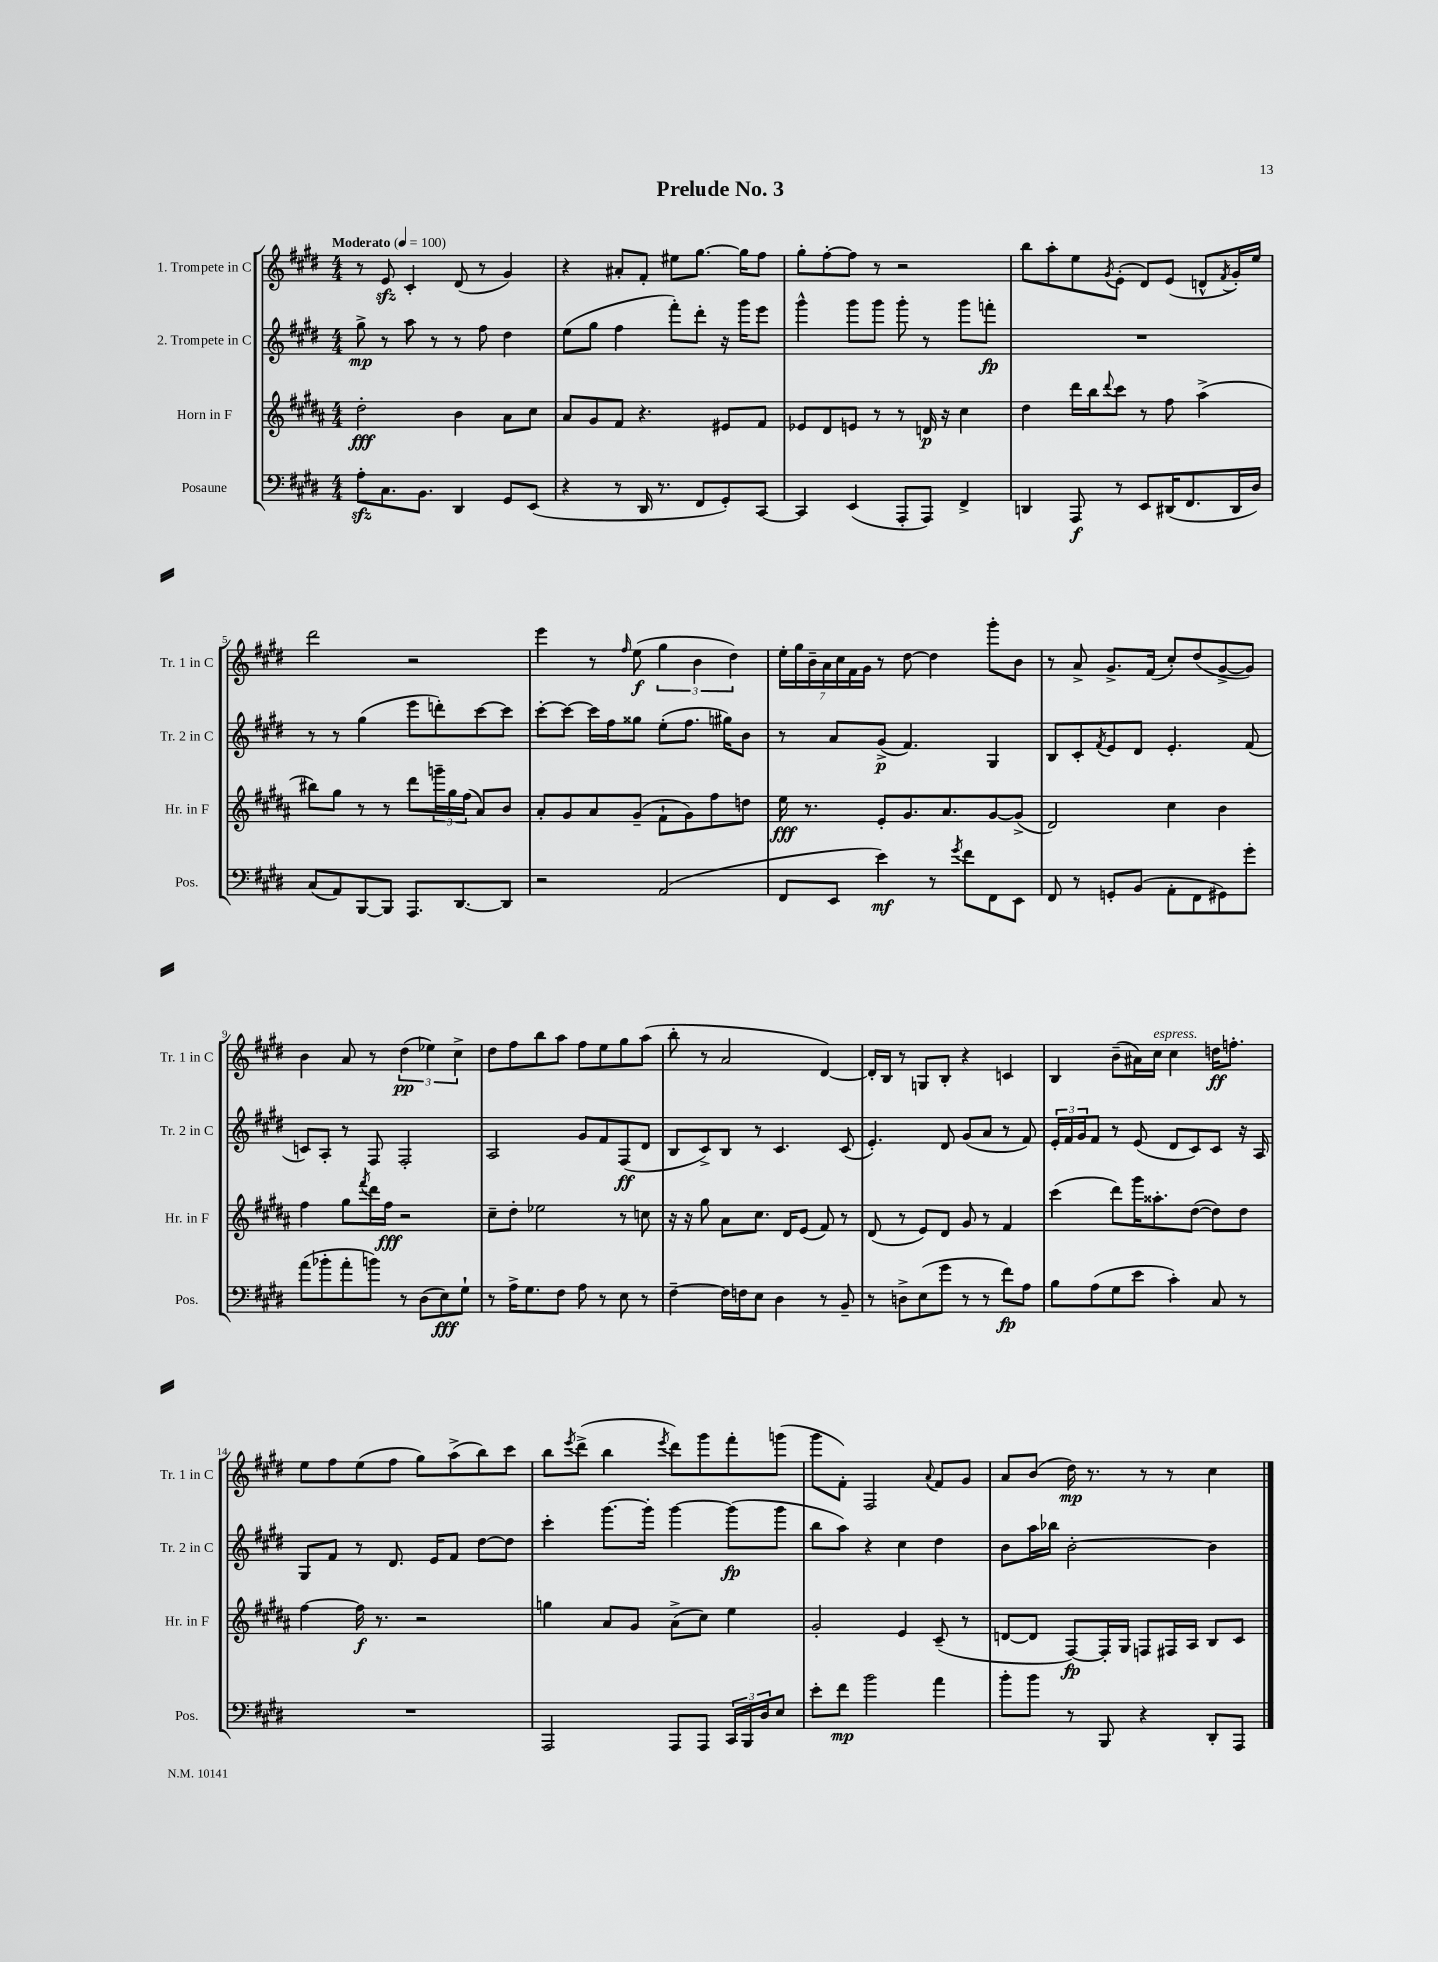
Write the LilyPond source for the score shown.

\header { title = "Prelude No. 3" }
<<
\new StaffGroup <<
\new Staff = "s0" \with { instrumentName = "1. Trompete in C" shortInstrumentName = "Tr. 1 in C" } {
    \clef treble \key e \major \numericTimeSignature \time 4/4 \tempo "Moderato" 4 = 100
    r8 e'8\sfz cis'4-. dis'8( r8 gis'4) |
    r4 ais'8-. fis'8-. eis''8 gis''8.~ gis''16 fis''8 |
    gis''8-. fis''8~-. fis''8 r8 r2 |
    b''8 a''8-. e''8 \acciaccatura { gis'8 } e'8-.( dis'8) e'8( d'8-^ \acciaccatura { fis'8 } gis'16-.) e''16 |
    dis'''2 r2 |
    e'''4 r8 \grace { fis''16 } e''8\f( \tuplet 3/2 { gis''4 b'4 dis''4) } |
    \tuplet 7/4 { e''16-. gis''16 b'16-- a'16 cis''16 fis'16 gis'16 } r8 dis''8~ dis''4 gis'''8-. b'8 |
    r8 a'8-> gis'8.-> fis'16( cis''8-.) dis''8( gis'8~-> gis'8) |
    b'4 a'8 r8 \tuplet 3/2 { dis''4\pp( ees''4) cis''4-> } |
    dis''8 fis''8 b''8 a''8 fis''8 e''8 gis''8 a''8( |
    b''8-. r8 a'2 dis'4~) |
    dis'16-. b16 r8 g8 b8-. r4 c'4 |
    b4 b'8--( ais'16) cis''16^\markup { \italic "espress." } cis''4 d''16\ff f''8.-. |
    e''8 fis''8 e''8( fis''8 gis''8) a''8->( b''8) cis'''8 |
    b''8 \acciaccatura { e'''8 } dis'''8->( b''4 \acciaccatura { e'''8 } dis'''8) gis'''8 fis'''8-. g'''8( |
    gis'''8 fis'8-.) fis2 \appoggiatura { a'8 } fis'8 gis'8 |
    a'8 b'8( dis''16\mp) r8. r8 r8 cis''4 \bar "|." |
}
\new Staff = "s1" \with { instrumentName = "2. Trompete in C" shortInstrumentName = "Tr. 2 in C" } {
    \clef treble \key e \major \numericTimeSignature \time 4/4
    gis''8->\mp r8 a''8 r8 r8 fis''8 dis''4 |
    e''8( gis''8 fis''4 fis'''8-.) dis'''8-. r16 gis'''16 e'''8 |
    gis'''4-^ gis'''8 gis'''8 gis'''8-. r8 gis'''8 f'''8-.\fp |
    R1 |
    r8 r8 gis''4( e'''8 d'''8-.) cis'''8~ cis'''8 |
    cis'''8~-. cis'''8~ cis'''16 fis''16 gisis''8 e''8-.( fis''8. gis''16) b'8 |
    r8 a'8 gis'8->\p( fis'4.) gis4 |
    b8 cis'8-. \acciaccatura { fis'8 } e'8 dis'8 e'4.-. fis'8( |
    c'8) a8-. r8 fis8 fis2-. |
    a2 gis'8 fis'8 fis8\ff( dis'8 |
    b8 cis'8->) b8 r8 cis'4. cis'8( |
    e'4.-.) dis'8 gis'8( a'8 r8 fis'8) |
    \tuplet 3/2 { e'16-. fis'16 gis'16 } fis'8 r8 e'8( dis'8 cis'8) cis'8 r16 a16 |
    gis8 fis'8 r8 dis'8. e'16 fis'8 dis''8~ dis''8 |
    cis'''4-. gis'''8.~ gis'''16-. gis'''4~ gis'''8\fp( gis'''8 |
    b''8 a''8) r4 cis''4 dis''4 |
    b'8 a''16 bes''16 b'2~-. b'4 \bar "|." |
}
\new Staff = "s2" \with { instrumentName = "Horn in F" shortInstrumentName = "Hr. in F" } {
    \clef treble \key b \major \numericTimeSignature \time 4/4
    dis''2-.\fff b'4 ais'8 cis''8 |
    ais'8 gis'8 fis'8 r4. eis'8 fis'8 |
    ees'8 dis'8 e'8 r8 r8 d'16\p r16 cis''4 |
    dis''4 dis'''16 b''16 \appoggiatura { dis'''8 } cis'''8 r8 fis''8 ais''4->( |
    bis''8) gis''8 r8 r8 dis'''8 \tuplet 3/2 { g'''16-- gis''16 fis''16( } ais'8) b'8 |
    ais'8-. gis'8 ais'8 gis'8--( fis'8-! gis'8) fis''8 d''8 |
    e''16\fff r8. e'8-. gis'8. ais'8. gis'8~ gis'8->( |
    dis'2) cis''4 b'4 |
    fis''4 gis''8 \acciaccatura { fis'''8 } dis'''16 fis''16\fff r2 |
    cis''8-- dis''8-. ees''2 r8 c''8 |
    r16 r16 gis''8 ais'8 cis''8. dis'16 e'8( fis'8) r8 |
    dis'8( r8 e'8) dis'8 gis'8 r8 fis'4 |
    cis'''4( dis'''8) gis'''16 aisis''8.-. dis''8~( dis''8) dis''8 |
    fis''4~ fis''16\f r8. r2 |
    g''4 ais'8 gis'8 ais'8->( cis''8) e''4 |
    gis'2-. e'4 cis'8--( r8 |
    d'8~ d'8 fis8~\fp) fis16-. gis16 f8 fis16 ais16 b8 cis'8 \bar "|." |
}
\new Staff = "s3" \with { instrumentName = "Posaune" shortInstrumentName = "Pos." } {
    \clef bass \key e \major \numericTimeSignature \time 4/4
    a8-.\sfz cis8. b,8. dis,4 gis,8 e,8( |
    r4 r8 dis,16 r8. fis,8 gis,8-.) cis,8~ |
    cis,4 e,4( a,,8-. a,,8) fis,4-> |
    d,4 a,,8\f r8 e,8 dis,16( fis,8. dis,16 dis16) |
    cis8( a,8) b,,8~ b,,8 a,,8. dis,8.~ dis,8 |
    r2 a,2( |
    fis,8 e,8 e'4\mf) r8 \acciaccatura { gis'8 } fis'8 fis,8 e,8 |
    fis,8 r8 g,8-. b,8( a,8-. fis,8 gis,8) gis'8-. |
    a'8( bes'8-. a'8-. b'8) r8 dis8( e8\fff) gis8-! |
    r8 a16-> gis8. fis8 a8 r8 e8 r8 |
    fis4~-- fis16 f16 e8 dis4 r8 b,8-- |
    r8 d8-> e8( gis'8 r8 r8 fis'8\fp) a8 |
    b8 a8( gis8 e'8 cis'4-.) cis8 r8 |
    R1 |
    a,,2 a,,8 a,,8 \tuplet 3/2 { cis,16 b,,16 dis16 } e8 |
    e'8-. fis'8\mp b'2 a'4 |
    b'8-. b'8 r8 b,,8 r4 dis,8-. a,,8 \bar "|." |
}
>>
>>
